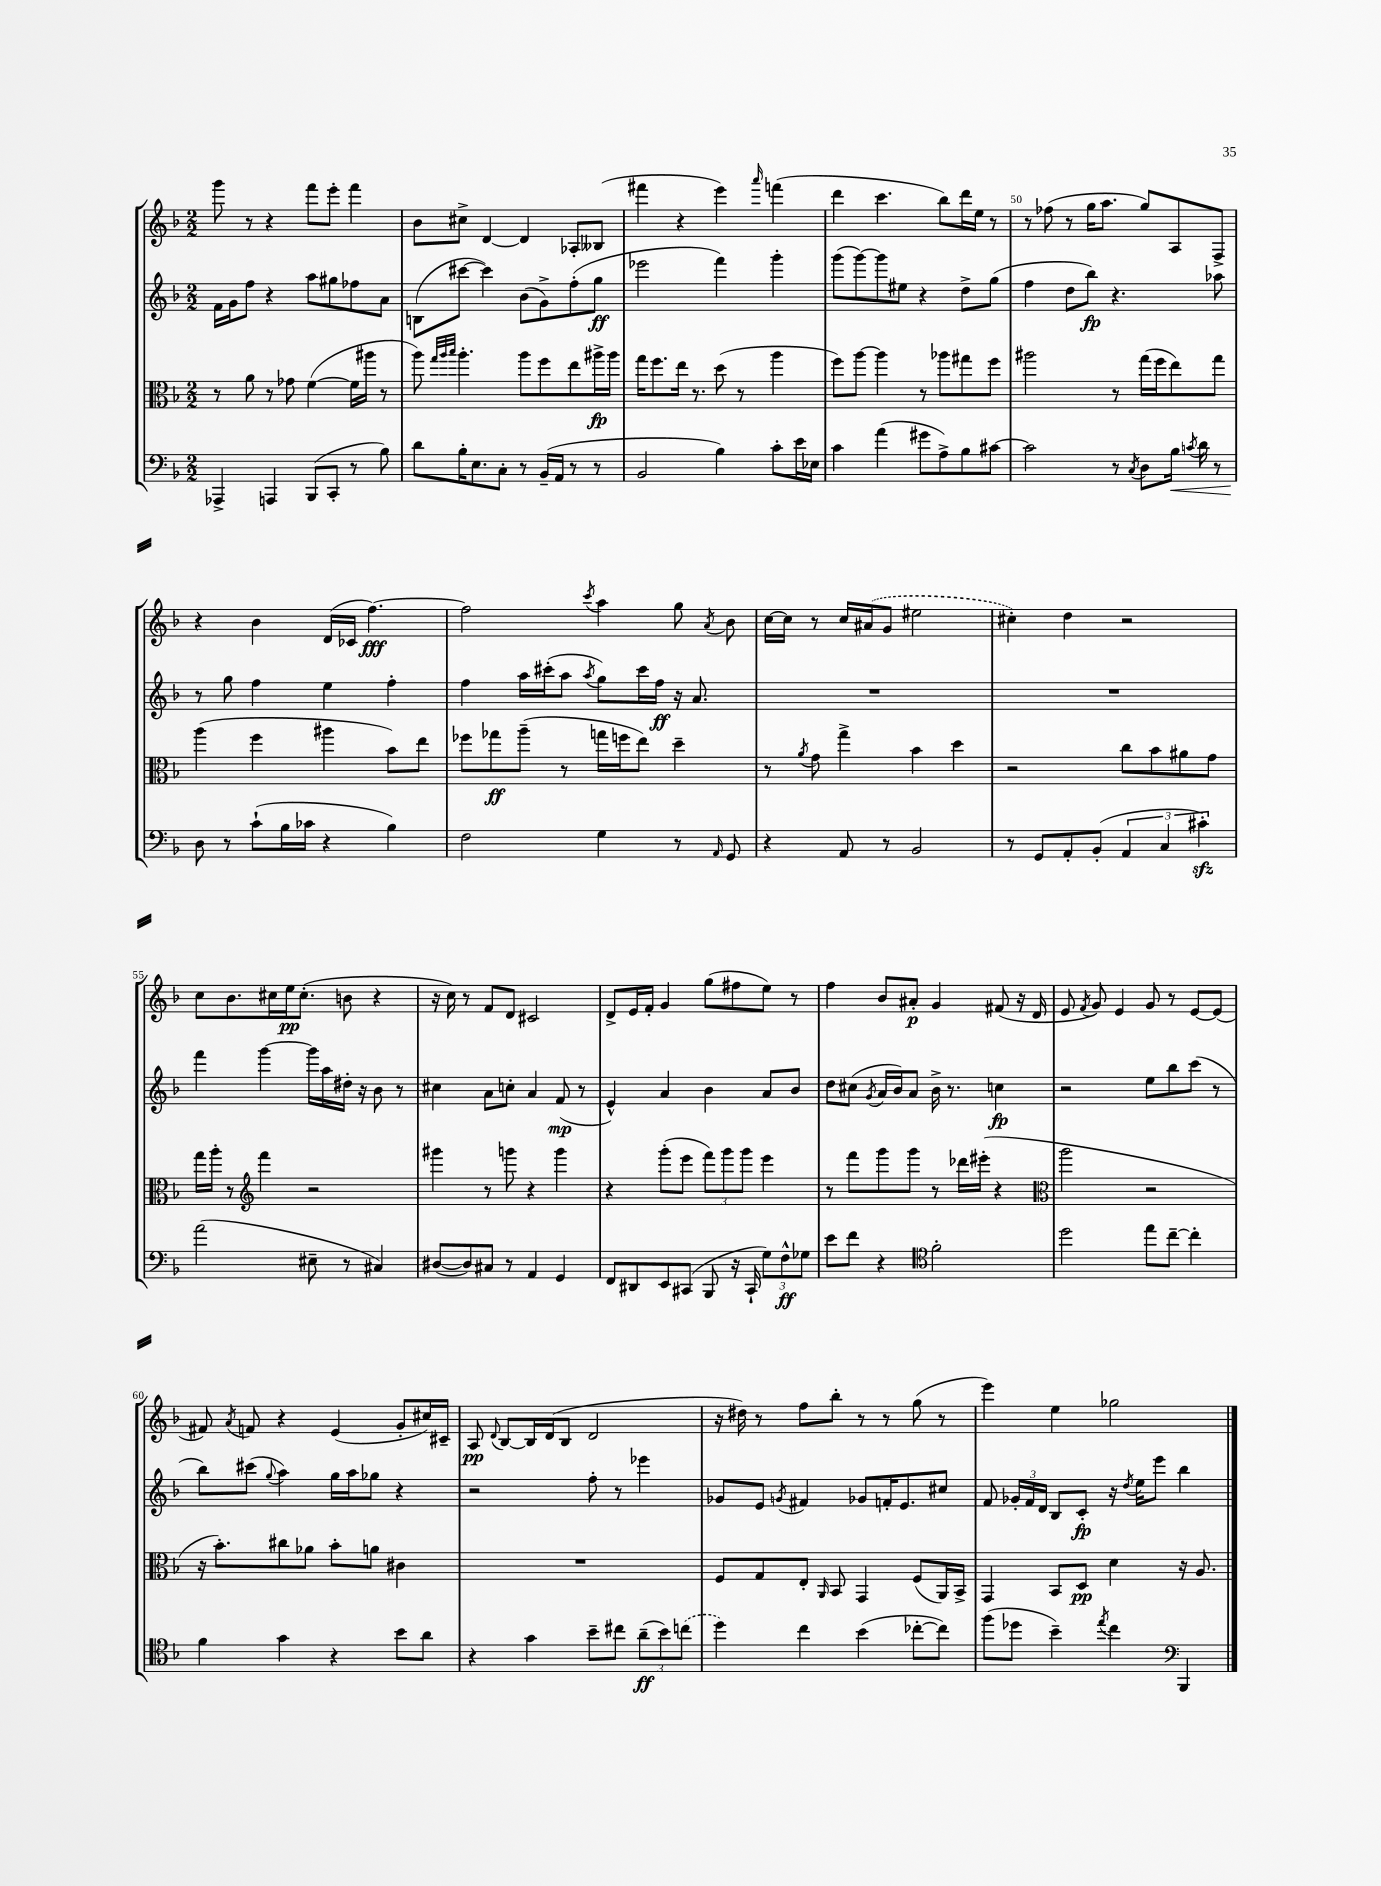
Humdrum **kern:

**kern	**kern	**kern	**kern
*staff4	*staff3	*staff2	*staff1
*clefF4	*clefC3	*clefG2	*clefG2
*k[b-]	*k[b-]	*k[b-]	*k[b-]
*M2/2	*M2/2	*M2/2	*M2/2
4AAA-^/	8r	16f\LL	8ggg\
.	.	16g\J	.
.	8a\	8ff\J	8r
4AAA/	8r	4r	4r
.	8g-\	.	.
(8BBB-/L	([4f\	8aa\L	8fff\L
8CC'/J	.	8gg#\	8eee'\J
8r	16f\]LL	8ff-\	4fff\
.	16aa#\JJ	.	.
8B-\)	8r	8a\J	.
=	=	=	=
8d\L	8aa\)	(8B\L	8b-\L
.	32qqgg/LLL	.	.
.	32qqaa/	.	.
.	32qqbb-/JJJ	.	.
16B-'\K	4.aa'\	[8ccc#\J	8cc#^\J
8.E\	.	.	.
.	.	4ccc#\])	[4d/
8C'\J	.	.	.
8r	8aa\L	(8b-\L	4d/]
(16BB-~/LL	8ff\	8g^\)	.
16AA/JJ	.	.	.
8r	8ee\	(8ff'\	8A-'/L
8r	16aa#^\L	8gg\J	(8B--/J
.	16aa#\JJ	.	.
=	=	=	=
2BB-/	16gg\LK	2eee-\	4fff#\
.	8.ff\	.	.
.	16ee\Jk	.	4r
.	8.r	.	.
4B-\)	(8dd\	4fff\)	4eee\)
.	8r	.	.
.	.	.	16qqaaa/
8c'\L	4aa\	4ggg'\	(4fff\
16e\L	.	.	.
16E-\JJ	.	.	.
=	=	=	=
4c\	8ff\L)	(8ggg\L	4ddd\
.	[8aa\J	[8ggg\)	.
(4a\	4aa\]	8ggg\]	4.ccc\
.	.	8ee#\J	.
8g#\L	8r	4r	.
8A^\)	8aa-\L	.	8bb-\L)
8B-\	8gg#\	8dd^\L	16ddd\L
.	.	.	16ee\JJ
[8c#\J	8ff\J	(8gg\J	8r
=	=	=	=
2c#\]	2aa#\	4ff\	8r
.	.	.	(8ff-\
.	.	8dd\L	8r
.	.	8bb-\J)	16gg\LK
.	.	.	8.aa\J
8r	8r	4.r	.
8qC/	.	.	.
8D\L	(16gg\LL	.	8gg/L)
.	16ff\J	.	.
16B-\Jk	8ee\)	.	8A/
8qc/	.	.	.
16d\	.	.	.
8r	8gg\J	8aa-\	8F^/J
=	=	=	=
8D\	(4aa\	8r	4r
8r	.	8gg\	.
(8c`\L	4ff\	4ff\	4b-\
16B-\L	.	.	.
16c-\JJ	.	.	.
4r	4aa#\	4ee\	(16d/LL
.	.	.	16c-/JJ
.	.	.	[4.ff\)
4B-\)	8b-\L)	4ff'\	.
.	8ee\J	.	.
=	=	=	=
2F\	8ff-\L	4ff\	2ff\]
.	8gg-\	.	.
.	(8aa~\J	16aa\LL	.
.	.	(16ccc#'\J	.
.	8r	8aa\J	.
.	.	8qaa/	8qccc/
4G\	16gg\LL	8gg\L)	4aa\
.	16ff\J	.	.
.	8ee\J)	16ccc#\L	.
.	.	16ff\JJ	.
8r	4dd~\	16r	8gg\
.	.	8.a/	.
16qqAA/	.	.	8qa/
8GG/	.	.	8b-\
=	=	=	=
4r	8r	1r	[16cc\LL
.	.	.	16cc\]JJ
.	8qa/	.	.
.	8g\	.	8r
8AA/	4gg^\	.	16cc/LL
.	.	.	(16a#/J
8r	.	.	8g/J
2BB-/	4b-\	.	2ee#\
.	4dd\	.	.
=	=	=	=
8r	2r	1r	4cc#'\)
8GG/L	.	.	.
8AA'/	.	.	4dd\
(8BB-'/J	.	.	.
6AA/	8cc\L	.	2r
.	8b-\	.	.
6C/	.	.	.
.	8a#\	.	.
6c#'\)	.	.	.
.	8g\J	.	.
=	=	=	=
(2a\	16gg\LL	4fff\	8cc\L
.	16aa'\JJ	.	.
.	8r	.	8.b-\
*	*clefG2	*	*
.	4fff\	[4ggg\	.
.	.	.	16cc#\L
.	.	.	16ee\J
.	.	.	(8.cc#'\J
8E#~\	2r	16ggg\]LL	.
.	.	16aa\	.
8r	.	16dd#'\JJ	8b\
.	.	16r	.
4C#/)	.	8b-\	4r
.	.	8r	.
=	=	=	=
([8D#/L	4ggg#\	4cc#\	16r
.	.	.	16cc\)
8D#/])	.	.	8r
8C#/J	8r	8a\L	8f/L
8r	8ggg\	8cc'\J	8d/J
4AA/	4r	4a/	2c#/
4GG/	4ggg\	(8f/	.
.	.	8r	.
=	=	=	=
8FF/L	4r	4e^^/)	8d^/L
8DD#/	.	.	16e/L
.	.	.	16f'/JJ
8EE/	(8ggg'\L	4a/	4g/
(8CC#/J	8eee\J	.	.
8BBB-/	12fff\L)	4b-\	(8gg\L
.	12ggg\	.	.
16r	.	.	8ff#\
.	12ggg\J	.	.
16CC#`/	.	.	.
12G\L)	4eee\	8a/L	8ee\J)
12F^^\	.	.	.
.	.	8b-/J	8r
12G-\J	.	.	.
=	=	=	=
8e\L	8r	8dd\L	4ff\
8f\J	8fff\L	(8cc#\J	.
.	.	8qg/	.
4r	8ggg\	16a/LL	8b-/L
.	.	16b-/J)	.
.	8ggg\J	8a/J	8a#'/J
*clefC4	*	*	*
2f'\	8r	16b-^\	4g/
.	.	8.r	.
.	16ddd-\LL	.	.
.	(16eee#'\JJ	.	.
.	4r	4cc\	(8f#/
.	.	.	16r
.	.	.	16d/
=	=	=	=
*	*clefC3	*	*
2dd\	2aa\	2r	8e/
.	.	.	8qf/
.	.	.	8g/)
.	.	.	4e/
8ee\L	2r	8ee\L	8g/
[8cc~\J	.	8bb-\	8r
4cc'\]	.	(8ccc\J	[8e/L
.	.	8r	(8e/]J
=	=	=	=
4f\	16r	8bb-\L)	8f#/)
.	8.b-'\L)	.	.
.	.	.	8qa/
.	.	(8ccc#\J	8f/
.	.	8qqgg/	.
4g\	8cc#\	4aa\)	4r
.	8a-\J	.	.
4r	8b-'\L	16gg\LL	(4e/
.	.	16aa\J	.
.	8a\J	8gg-\J	.
8b-\L	4c#\	4r	8g'/L
8a\J	.	.	16cc#/L)
.	.	.	16c#~/JJ
=	=	=	=
4r	1r	2r	8A/
.	.	.	8qqd/
.	.	.	[8B-/L
4g\	.	.	16B-/]L
.	.	.	(16d/J
.	.	.	8B-/J
8b-~\L	.	8ff'\	2d/
8cc#\J	.	8r	.
(12a~\L	.	4eee-\	.
12b-\)	.	.	.
(12cc\J	.	.	.
=	=	=	=
4dd\)	8F/L	8g-/L	16r
.	.	.	16dd#\)
.	8G/	8e/J	8r
.	.	8qg/	.
4cc\	8E'/J	4f#/	8ff\L
.	16qqAA/	.	.
.	8BB-/	.	8bb-'\J
(4b-\	4GG/	8g-/L	8r
.	.	16f'/K	8r
.	.	8.e/	.
[8cc-'\L	(8F/L	.	(8gg\
8cc-\]J)	16AA/L)	8cc#/J	8r
.	16BB-^/JJ	.	.
=	=	=	=
(8ff\L	4GG/	8f/	4eee\)
8dd-\J	.	24g-'/LL	.
.	.	24f/	.
.	.	24d/JJ	.
4b-~\)	8BB-/L	8B-/L	4ee\
.	8D/J	8c'/J	.
8qee/	.	.	.
4cc\	4d\	16r	2gg-\
.	.	8qdd/	.
.	.	16ee\LK	.
.	.	8eee\J	.
*clefF4	*	*	*
4BBB-/	16r	4bb-\	.
.	8.A/	.	.
==	==	==	==
*-	*-	*-	*-
